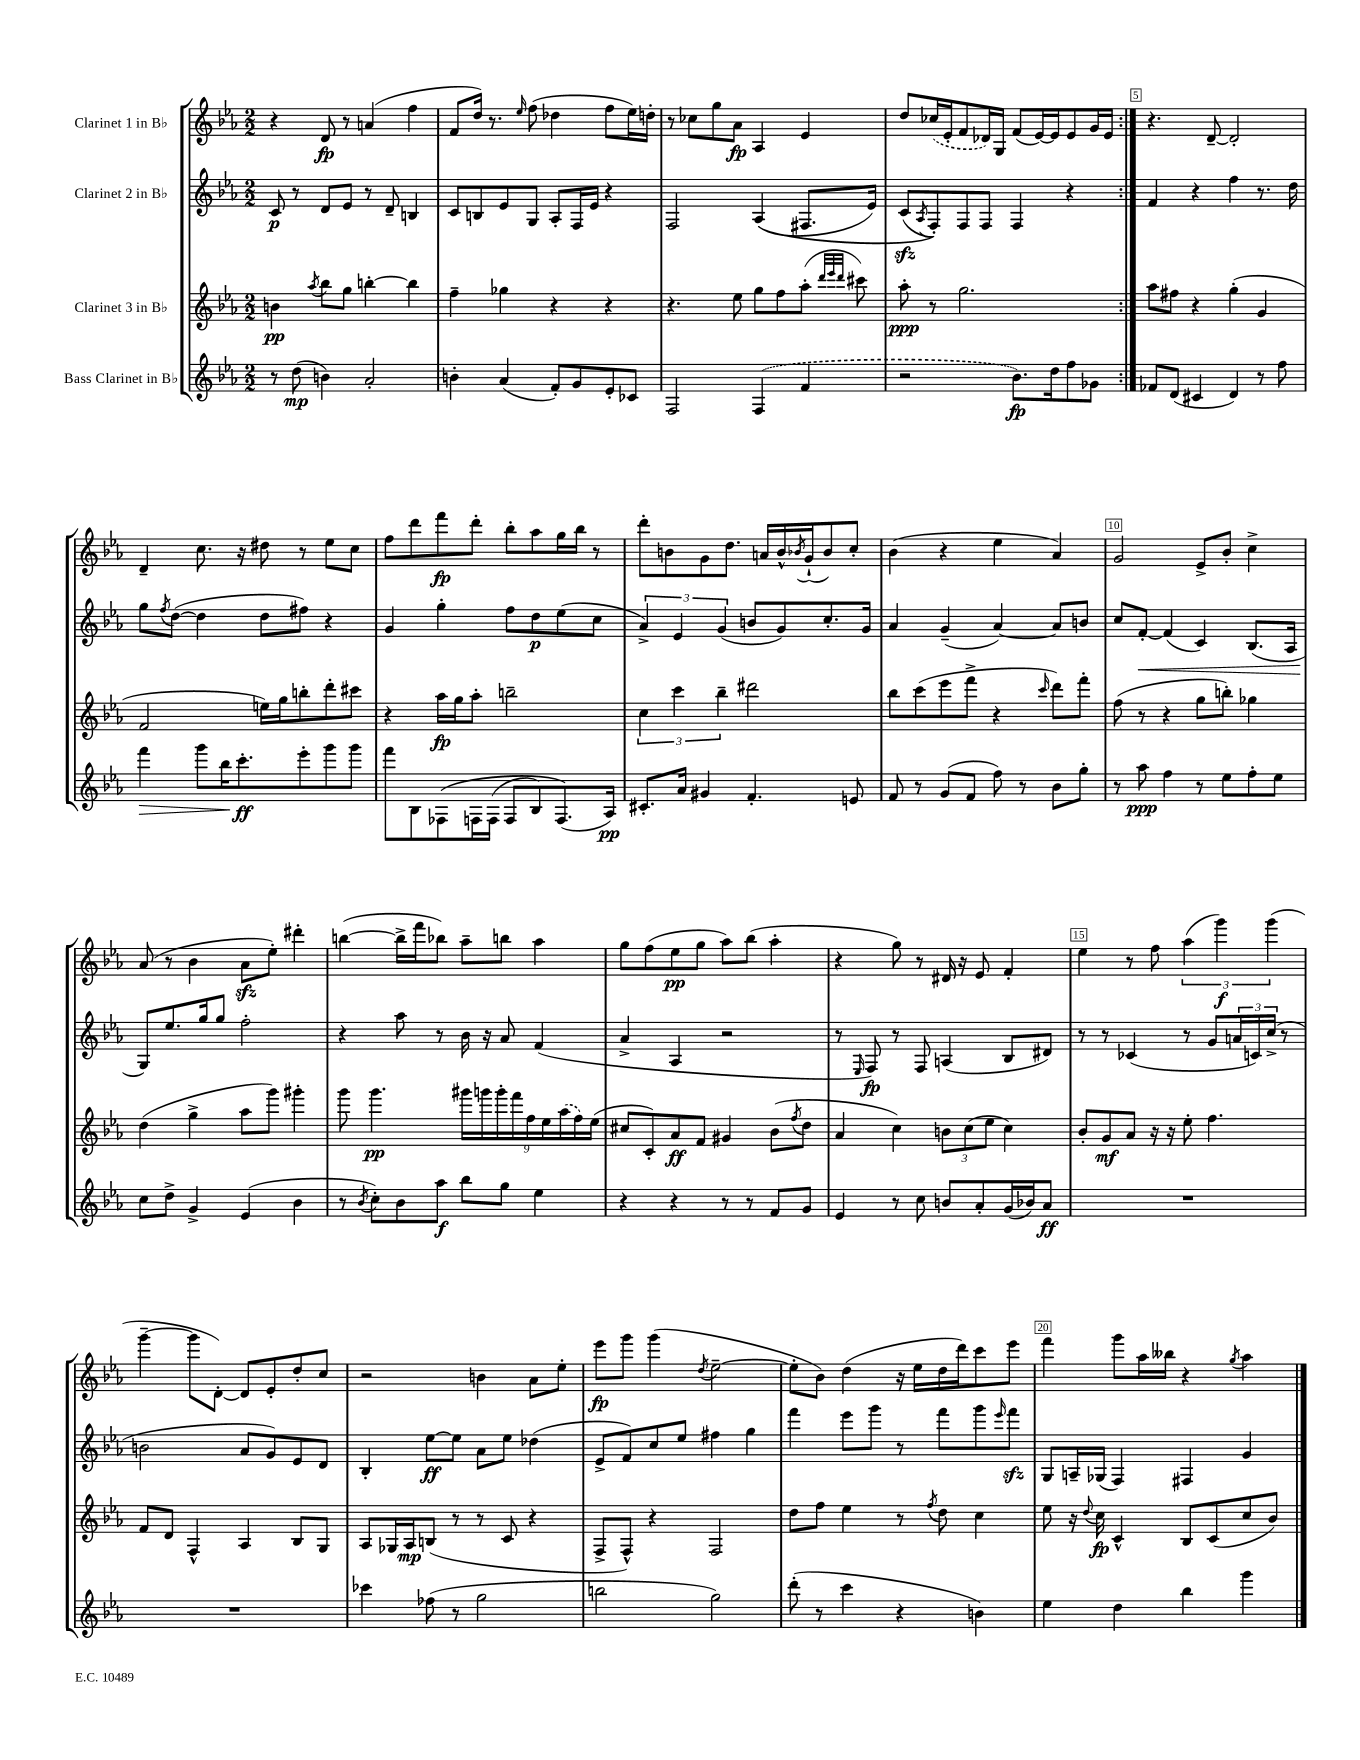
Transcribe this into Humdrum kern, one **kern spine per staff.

**kern	**dynam	**kern	**dynam	**kern	**dynam	**kern	**dynam
*part4	*part4	*part3	*part3	*part2	*part2	*part1	*part1
*staff4	*staff4	*staff3	*staff3	*staff2	*staff2	*staff1	*staff1
*I"Bass Clarinet in B♭	*	*I"Clarinet 3 in B♭	*	*I"Clarinet 2 in B♭	*	*I"Clarinet 1 in B♭	*
*clefG2	*	*clefG2	*	*clefG2	*	*clefG2	*
*k[b-e-a-]	*	*k[b-e-a-]	*	*k[b-e-a-]	*	*k[b-e-a-]	*
*M2/2	*	*M2/2	*	*M2/2	*	*M2/2	*
=1	=1	=1	=1	=1	=1	=1	=1
8r	.	4bn\	pp	8c/	p	4r	.
(8dd\	mp	.	.	8r	.	.	.
.	.	8qaa-/	.	.	.	.	.
4bn\)	.	8bb-\L	.	8d/L	.	8d/	fp
.	.	8gg\J	.	8e-/J	.	8r	.
2a-'/	.	[4bbn'\	.	8r	.	(4an/	.
.	.	.	.	8d~/	.	.	.
.	.	4bb\]	.	4Bn/	.	4ff\	.
=2	=2	=2	=2	=2	=2	=2	=2
4bn'\	.	4ff~\	.	8c/L	.	8f/L	.
.	.	.	.	8Bn/	.	16dd/Jk)	.
.	.	.	.	.	.	8.r	.
(4a-/	.	4gg-X\	.	8e-/	.	.	.
.	.	.	.	.	.	16qqee-/	.
.	.	.	.	8G/J	.	(8ff\	.
8f'/L)	.	4r	.	8A-'/L	.	4dd-X\	.
8g/	.	.	.	16F/L	.	.	.
.	.	.	.	16e-/JJ	.	.	.
8e-'/	.	4r	.	4r	.	8ff\L	.
8c-X/J	.	.	.	.	.	16ee-\L)	.
.	.	.	.	.	.	16ddn'\JJ	.
=3	=3	=3	=3	=3	=3	=3	=3
2F/	.	4.r	.	2F/	.	8r	.
.	.	.	.	.	.	8cc-X\L	.
.	.	.	.	.	.	8gg\	.
.	.	8ee-\	.	.	.	8a-\J	fp
(4F/	.	8gg\L	.	((4A-/	.	4A-/	.
.	.	8ff\	.	.	.	.	.
4f/	.	(8aa-'\J	.	8.F#X/L	.	4e-/	.
.	.	32qqddd/LLL	.	.	.	.	.
.	.	32qqeee-/	.	.	.	.	.
.	.	32qqddd/JJJ	.	.	.	.	.
.	.	8ccc#X\)	.	.	.	.	.
.	.	.	.	16e-/Jk)	.	.	.
=4	=4	=4	=4	=4	=4	=4	=4
2r	.	8aa-'\	ppp	(8czz/L	.	8dd/L	.
.	.	.	.	8qA-/	.	.	.
.	.	8r	.	8F'/))	.	(16cc-X/L	.
.	.	.	.	.	.	16e-'/J	.
.	.	2.gg\	.	8F/	.	8f/	.
.	.	.	.	8F/J	.	16d-X/L)	.
.	.	.	.	.	.	16G/JJ	.
8.b-\L)	fp	.	.	4F/	.	(8f/L	.
.	.	.	.	.	.	[16e-/L)	.
16dd\k	.	.	.	.	.	16e-/J]	.
8ff\	.	.	.	4r	.	8e-/	.
8g-X\J	.	.	.	.	.	16g/L	.
.	.	.	.	.	.	16e-/JJ	.
=5:|!	=5:|!	=5:|!	=5:|!	=5:|!	=5:|!	=5:|!	=5:|!
8f-X/L	.	8aa-\L	.	4f/	.	4.r	.
(8d/J	.	8ff#X\J	.	.	.	.	.
4c#X/	.	4r	.	4r	.	.	.
.	.	.	.	.	.	[8d~/	.
4d/)	.	(4gg'\	.	4ff\	.	2d'/]	.
8r	.	4g/	.	8.r	.	.	.
8ff\	.	.	.	.	.	.	.
.	.	.	.	16dd\	.	.	.
!!LO:LB:g=z
=6	=6	=6	=6	=6	=6	=6	=6
!	!LO:HP:b	!	!	!	!	!	!
4fff\	>	2f/	.	8gg\L	.	4d~/	.
.	.	.	.	8qff/	.	.	.
.	.	.	.	([8dd\J	.	.	.
8ggg\L	.	.	.	4dd\]	.	8.cc\	.
16bb-\K	.	.	.	.	.	.	.
8.ccc'\	] ff	.	.	.	.	16r	.
.	.	16een\LL)	.	8dd\L	.	8dd#X\	.
.	.	16gg\J	.	.	.	.	.
8eee-'\	.	8bbn'\	.	8ff#X\J)	.	8r	.
8ggg\	.	8ddd'\	.	4r	.	8ee-\L	.
8ggg\J	.	8ccc#X\J	.	.	.	8cc\J	.
=7	=7	=7	=7	=7	=7	=7	=7
8fff\L	.	4r	.	4g/	.	8ff\L	.
8B-\	.	.	.	.	.	8ddd\	.
(8F-X\	.	16aa-\LL	fp	4gg'\	.	8fff\	fp
.	.	16gg\J	.	.	.	.	.
16Fn\L	.	8aa-'\J	.	.	.	8ddd'\J	.
(16F\JJ	.	.	.	.	.	.	.
8F/L	.	2bbn~\	.	8ff\L	.	8bb-'\L	.
8B-/)	.	.	.	8dd\	p	8aa-\	.
(8.F/)	.	.	.	(8ee-\	.	16gg\L	.
.	.	.	.	.	.	16bb-\JJ	.
.	.	.	.	8cc\J	.	8r	.
16A-/Jk)	pp	.	.	.	.	.	.
=8	=8	=8	=8	=8	=8	=8	=8
8.c#X'/L	.	6cc\	.	6a-^/)	.	8ddd'\L	.
.	.	.	.	.	.	8bn\	.
.	.	6ccc\	.	6e-/	.	.	.
16a-/Jk	.	.	.	.	.	.	.
4g#X/	.	.	.	.	.	8g\	.
.	.	6bb-~\	.	(6g/	.	.	.
.	.	.	.	.	.	8.dd\J	.
4.f'/	.	2ddd#X\	.	8bn/L	.	.	.
.	.	.	.	.	.	16an/LL	.
.	.	.	.	8g/)	.	16b^^/	.
.	.	.	.	.	.	8qb-X/	.
.	.	.	.	.	.	(16g`/J	.
.	.	.	.	8.cc'/	.	8b-/)	.
8en/	.	.	.	.	.	8cc'/J	.
.	.	.	.	16g/Jk	.	.	.
=9	=9	=9	=9	=9	=9	=9	=9
8f/	.	8bb-\L	.	4a-/	.	(4b-\	.
8r	.	(8ccc\	.	.	.	.	.
(8g/L	.	8eee-\	.	(4g~/	.	4r	.
8f/J	.	8fff^\J	.	.	.	.	.
8ff\)	.	4r	.	[4a-/)	.	4ee-\	.
8r	.	.	.	.	.	.	.
.	.	16qqccc/	.	.	.	.	.
8b-\L	.	8ddd\L)	.	8a-/L]	.	4a-/)	.
8gg'\J	.	8fff'\J	.	8bn/J	.	.	.
=10	=10	=10	=10	=10	=10	=10	=10
8r	.	(8ff\	.	8cc/L	.	2g/	.
!	!	!	!	!	!LO:HP:b	!	!
8aa-\	ppp	8r	.	[8f'/J	<	.	.
4ff\	.	4r	.	(4f/]	.	.	.
8r	.	8gg\L	.	4c/)	.	8e-^/L	.
8ee-\L	.	8bbn'\J)	.	.	.	8b-'/J	.
8ff'\	.	4gg-X\	.	(8.B-/L	.	4cc^\	.
8ee-\J	.	.	.	.	.	.	.
.	.	.	.	16A-/Jk	.	.	.
!!LO:LB:g=z
=11	=11	=11	=11	=11	=11	=11	=11
8cc\L	.	(4dd\	.	8G/L)	.	(8a-/	.
8dd^\J	.	.	.	8.ee-/	[	8r	.
4g^/	.	4gg^\	.	.	.	4b-\	.
.	.	.	.	16gg/k	.	.	.
.	.	.	.	8gg/J	.	.	.
(4e-/	.	8aa-\L	.	2ff'\	.	8a-zz\L	.
.	.	8ggg\J)	.	.	.	8ee-'\J)	.
4b-\	.	4ggg#X'\	.	.	.	4ddd#X'\	.
=12	=12	=12	=12	=12	=12	=12	=12
8r	.	8ggg\	.	4r	.	([4bbn\	.
8qb-/	.	.	.	.	.	.	.
8cc'\L)	.	4.ggg\	pp	.	.	.	.
8b-\	.	.	.	8aa-\	.	16bb^\LL]	.
.	.	.	.	.	.	16fff\J	.
8aa-\J	f	.	.	8r	.	8bb-X\J)	.
8bb-\L	.	18ggg#X\LL	.	16b-\	.	8aa-~\L	.
.	.	18gggn\	.	.	.	.	.
.	.	.	.	16r	.	.	.
.	.	18ggg'\	.	.	.	.	.
8gg\J	.	.	.	8a-/	.	8bbn\J	.
.	.	18fff\	.	.	.	.	.
.	.	18ff\	.	.	.	.	.
4ee-\	.	.	.	(4f/	.	4aa-\	.
.	.	18ee-\	.	.	.	.	.
.	.	(18aa-\	.	.	.	.	.
.	.	18ff\)	.	.	.	.	.
.	.	(18ee-\JJ	.	.	.	.	.
=13	=13	=13	=13	=13	=13	=13	=13
4r	.	8cc#X/L	.	4a-^/	.	8gg\L	.
.	.	8c'/)	.	.	.	(8ff\	.
4r	.	8a-/	ff	4A-/	.	8ee-\	pp
.	.	8f/J	.	.	.	8gg\J	.
8r	.	4g#X/	.	2r	.	8aa-\L)	.
8r	.	.	.	.	.	(8bb-\J	.
8f/L	.	(8b-\L	.	.	.	4aa-'\	.
.	.	8qff/	.	.	.	.	.
8g/J	.	8dd\J	.	.	.	.	.
=14	=14	=14	=14	=14	=14	=14	=14
4e-/	.	4a-/	.	8r	.	4r	.
.	.	.	.	16qqE-/	.	.	.
.	.	.	.	8F/)	fp	.	.
8r	.	4cc\)	.	8r	.	8gg\)	.
8cc\	.	.	.	8F/	.	8r	.
8bn/L	.	12bn\L	.	(4An/	.	16d#X/	.
.	.	.	.	.	.	16r	.
.	.	(12cc\	.	.	.	.	.
8a-'/	.	.	.	.	.	8e-/	.
.	.	12ee-\J	.	.	.	.	.
(16g/L	.	4cc\)	.	8B-/L	.	4f'/	.
16b-X/J)	.	.	.	.	.	.	.
8a-/J	ff	.	.	8d#X/J)	.	.	.
=15	=15	=15	=15	=15	=15	=15	=15
1r	.	8b-'/L	.	8r	.	4ee-\	.
.	.	8g/	mf	8r	.	.	.
.	.	8a-/J	.	(4c-X/	.	8r	.
.	.	16r	.	.	.	8ff\	.
.	.	16r	.	.	.	.	.
.	.	8ee-'\	.	8r	.	(6aa-\	.
.	.	4.ff\	.	8g/L	.	.	.
.	.	.	.	.	.	6ggg\)	f
.	.	.	.	24an/L	.	.	.
.	.	.	.	24cn/)	.	.	.
.	.	.	.	(24cc^/JJ	.	(6ggg\	.
.	.	.	.	8r	.	.	.
!!LO:LB:g=z
=16	=16	=16	=16	=16	=16	=16	=16
1r	.	8f/L	.	2bn\	.	[4ggg~\	.
.	.	8d/J	.	.	.	.	.
.	.	4F^^/	.	.	.	8ggg\L]	.
.	.	.	.	.	.	[8d'\J)	.
.	.	4A-/	.	8a-/L	.	8d/L]	.
.	.	.	.	8g/)	.	8e-'/	.
.	.	8B-/L	.	8e-/	.	8dd'/	.
.	.	8G/J	.	8d/J	.	8cc/J	.
=17	=17	=17	=17	=17	=17	=17	=17
4ccc-X\	.	8A-/L	.	4B-'/	.	2r	.
.	.	16G-X/L	.	.	.	.	.
.	.	16A-/J	mp	.	.	.	.
(8ff-X\	.	(8Bn/J	.	[8ee-\L	ff	.	.
8r	.	8r	.	8ee-\J]	.	.	.
2gg\	.	8r	.	8a-\L	.	4bn\	.
.	.	8c/	.	8ee-\J	.	.	.
.	.	4r	.	(4dd-X\	.	8a-\L	.
.	.	.	.	.	.	8ee-'\J	.
=18	=18	=18	=18	=18	=18	=18	=18
2bbn\	.	8F^/L	.	8e-^/L	.	8eee-\L	fp
.	.	8F^^/J)	.	8f/)	.	8ggg\J	.
.	.	4r	.	8cc/	.	(4ggg\	.
.	.	.	.	8ee-/J	.	.	.
.	.	.	.	.	.	8qdd/	.
2gg\)	.	2F/	.	4ff#X\	.	[2ee-~\	.
.	.	.	.	4gg\	.	.	.
=19	=19	=19	=19	=19	=19	=19	=19
(8ddd'\	.	8dd\L	.	4fff\	.	8ee-'\L]	.
8r	.	8ff\J	.	.	.	8b-\J)	.
4ccc\	.	4ee-\	.	8eee-\L	.	(4dd\	.
.	.	.	.	8ggg\J	.	.	.
4r	.	8r	.	8r	.	16r	.
.	.	.	.	.	.	16ee-\LL	.
.	.	8qff/	.	.	.	.	.
.	.	8dd\	.	8fff\L	.	16dd\	.
.	.	.	.	.	.	16ddd\J)	.
4bn\)	.	4cc\	.	8ggg\	.	8ccc\	.
.	.	.	.	16qqeee-/	.	.	.
.	.	.	.	8fffzz\J	.	8eee-\J	.
=20	=20	=20	=20	=20	=20	=20	=20
4ee-\	.	8ee-\	.	8G/L	.	4fff\	.
.	.	16r	.	16An~/L	.	.	.
.	.	8qqdd/	.	.	.	.	.
.	.	16cc\	fp	(16G-X/JJ	.	.	.
4dd\	.	4c^^/	.	4F/)	.	8ggg\L	.
.	.	.	.	.	.	16aa-\L	.
.	.	.	.	.	.	16bb--X\JJ	.
4bb-\	.	8B-/L	.	4F#X/	.	4r	.
.	.	(8c/	.	.	.	.	.
.	.	.	.	.	.	8qgg/	.
4ggg\	.	8cc/	.	4g/	.	4aa-\	.
.	.	8b-/J)	.	.	.	.	.
==	==	==	==	==	==	==	==
*-	*-	*-	*-	*-	*-	*-	*-
